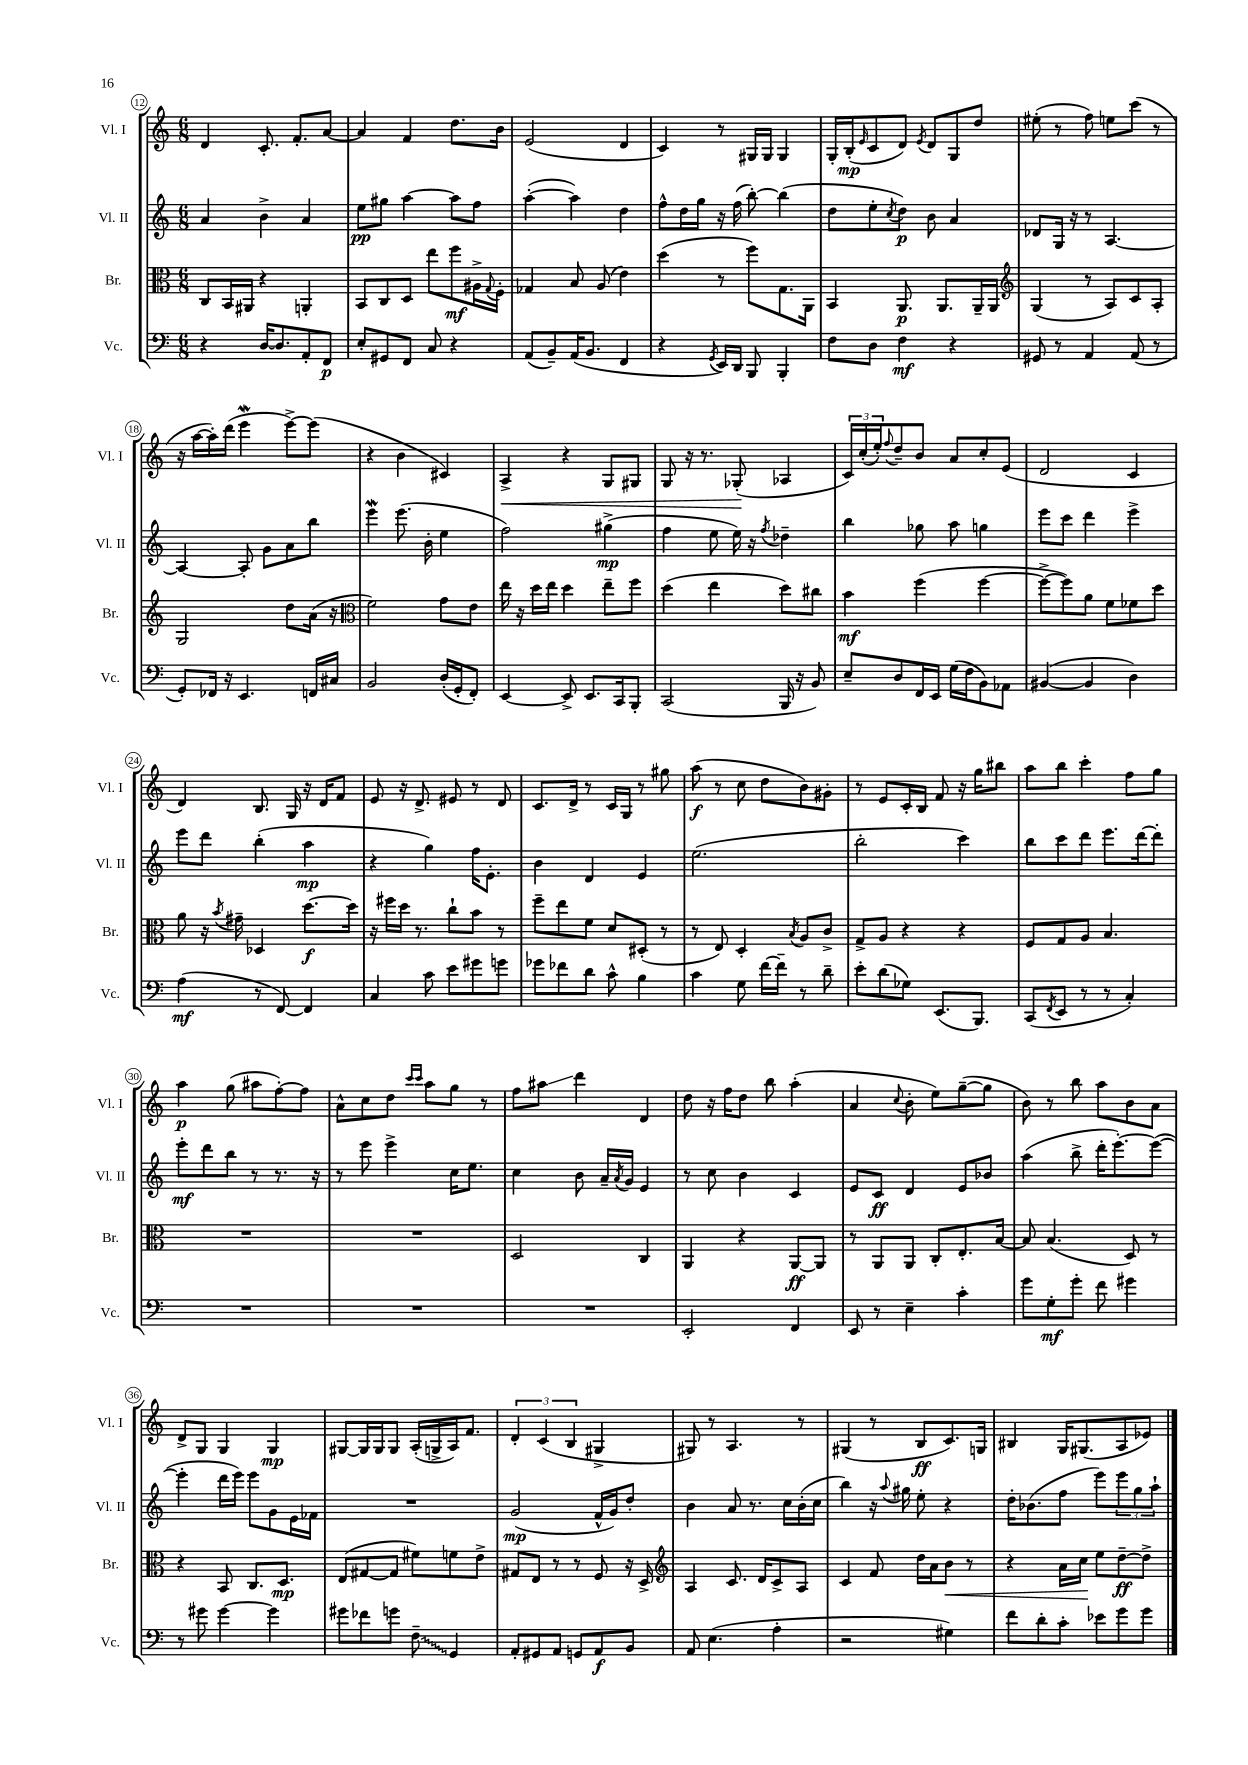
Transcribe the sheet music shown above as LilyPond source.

<<
\new StaffGroup <<
\new Staff = "s0" \with { instrumentName = "Vl. I" shortInstrumentName = "Vl. I" } {
    \clef treble \key c \major \numericTimeSignature \time 6/8
    d'4 c'8.-. f'8.-. a'8~ |
    a'4 f'4 d''8. b'16 |
    e'2( d'4 |
    c'4) r8 gis16 gis16 gis4 |
    g16-. b16-.\mp( \grace { e'16 } c'8 d'8) \acciaccatura { e'8 } d'8 g8 d''8 |
    eis''8-.( r8 f''8) e''8 c'''8( r8 |
    r16 a''16~ a''16-.) d'''16( e'''4\mordent e'''8~->) e'''8( |
    r4 b'4 cis'4) |
    a4->\< r4 g8 gis8 |
    g8 r16 r8. ges8-.\!( aes4 |
    \tuplet 3/2 { c'16) c''16-.( e''16-.) } \appoggiatura { f''8 } d''8-- b'8 a'8 c''8-. e'8( |
    d'2 c'4 |
    d'4) b8. g16 r16 d'16 f'8 |
    e'8 r16 d'8.-> eis'8 r8 d'8 |
    c'8. d'16-> r8 c'16 g16 r8 gis''8 |
    a''8\f( r8 c''8 d''8 b'8) gis'8-. |
    r8 e'8 c'16-. b16 f'8 r16 g''16 bis''8 |
    a''8 b''8 c'''4-. f''8 g''8 |
    a''4\p g''8( ais''8 f''8~-.) f''8 |
    a'8-^ c''8 d''8 \grace { c'''16 c'''16 } a''8 g''8 r8 |
    f''8 ais''8\glissando d'''4 d'4 |
    d''8 r16 f''16 d''8 b''8 a''4-.( |
    a'4 \appoggiatura { c''8 } b'8-. e''8) g''8~--( g''8 |
    b'8) r8 b''8 a''8 b'8 a'8 |
    d'8-> g8 g4 g4\mp |
    gis8~ gis16 gis16 gis8 a16-.( g16-> a16) f'8. |
    \tuplet 3/2 { d'4-. c'4( b4 } gis4-> |
    gis8) r8 a4. r8 |
    gis4( r8 b8\ff c'8.) g16 |
    bis4 g16 gis8.( a8 ees'8) \bar "|." |
}
\new Staff = "s1" \with { instrumentName = "Vl. II" shortInstrumentName = "Vl. II" } {
    \clef treble \key c \major \numericTimeSignature \time 6/8
    a'4 b'4-> a'4 |
    e''8\pp gis''8 a''4~ a''8 f''8 |
    a''4~-.( a''4) d''4 |
    f''8-^ d''16 g''16 r16 f''16( b''8~-.) b''4( |
    d''8 e''8-. \acciaccatura { c''8 } d''8\p) b'8 a'4 |
    des'8 g16 r16 r8 a4.~ |
    a4~ a8-. g'8 a'8 b''8 |
    e'''4\mordent e'''8.( b'16-. e''4 |
    f''2) gis''4->\mp( |
    f''4 e''8 e''16) r16 \acciaccatura { f''8 } des''4-- |
    b''4 ges''8 a''8 g''4 |
    e'''8 c'''8 d'''4 e'''4-> |
    e'''8 d'''8 b''4-.( a''4\mp |
    r4 g''4) f''16 e'8.-. |
    b'4 d'4 e'4 |
    e''2.( |
    b''2-. c'''4) |
    b''8 c'''8 d'''8 e'''8. d'''16~ d'''8-. |
    e'''8-.\mf d'''8 b''8 r8 r8. r16 |
    r8 e'''8 e'''4-> c''16 e''8. |
    c''4 b'8 a'16-- \acciaccatura { a'8 } g'16 e'4 |
    r8 c''8 b'4 c'4 |
    e'8 c'8\ff d'4 e'8 bes'8 |
    a''4( b''8-> d'''16-. e'''8.~-.) e'''8~( |
    e'''4-. d'''16 e'''16) e'''8 g'8 e'16 fes'16 |
    R2. |
    g'2\mp( f'16-^ g'16) d''8-. |
    b'4 a'8 r8. c''16 b'16-.( c''16 |
    b''4) r16 \appoggiatura { a''8 } gis''16 e''8-. r4 |
    d''16-. bes'8.( f''8 e'''8) \tuplet 3/2 { e'''8 g''8 a''8-! } \bar "|." |
}
\new Staff = "s2" \with { instrumentName = "Br." shortInstrumentName = "Br." } {
    \clef alto \key c \major \numericTimeSignature \time 6/8
    c8 b,16 ais,16 r4 a,4-. |
    b,8 c8 d8 e''8 f''8\mf ais16-> \appoggiatura { g8 } f16-. |
    ges4 b8 a8( e'4) |
    d''4( r8 f''8) g8. a,16 |
    b,4 a,8.\p a,8. a,16-- a,16 |
    \clef treble g4( r8 a8) c'8 a8-. |
    g2 d''8 a'16( r16 |
    \clef alto f'2) g'8 e'8 |
    e''16 r16 d''16 e''16 d''4 e''8-- f''8 |
    d''4( e''4 d''8) cis''8 |
    b'4\mf f''4( f''4~ |
    f''8~-> f''8) a'8 f'8 fes'8 d''8 |
    a'8 r16 \acciaccatura { b'8 } gis'16-- des4 d''8.~\f d''16 |
    r16 fis''16 d''16 r8. c''8-! b'8 r8 |
    f''8-- e''8 f'8 d'8 dis8-.( r8 |
    r8 e8) d4-. \acciaccatura { b8 } a8 c'8-> |
    g8-> a8 r4 r4 |
    f8 g8 a8 b4. |
    R2. |
    R2. |
    d2 c4 |
    a,4 r4 a,8~\ff a,8 |
    r8 a,8 a,8 c8-. e8.-. b16~ |
    b8 b4.( d8) r8 |
    r4 b,8 c8. d8.\mp |
    e8( gis8~ gis8 fis'8) f'8 e'8-> |
    gis8 e8 r8 r8 f8 r16 d16-> |
    \clef treble a4 c'8. d'16 c'8-> a8 |
    c'4 f'8 d''16 a'16 b'8\< r8 |
    r4 a'16 c''16\! e''8 d''8~--\ff d''8-> \bar "|." |
}
\new Staff = "s3" \with { instrumentName = "Vc." shortInstrumentName = "Vc." } {
    \clef bass \key c \major \numericTimeSignature \time 6/8
    r4 d16~ d8. a,8-. f,8\p |
    e8-. gis,8 f,8 c8 r4 |
    a,8( b,8--) a,16( b,8. f,4 |
    r4 \acciaccatura { g,8 } e,16) d,16 b,,8 b,,4-. |
    f8 d8 f4\mf r4 |
    gis,8 r8 a,4 a,8( r8 |
    g,8-.) fes,16 r16 e,4. f,16 cis16 |
    b,2 d16-.( g,16-. f,8-.) |
    e,4~ e,8-> e,8. c,16 b,,8-. |
    c,2( b,,16 r16 b,8) |
    e8-- d8 f,16 e,16 g16( f16 b,8) aes,8 |
    bis,4~( bis,4 d4) |
    a4\mf( r8 f,8~) f,4 |
    c4 c'8 e'8 gis'8 g'8 |
    ges'8 fes'8 d'8 c'8-^ b4 |
    c'4 g8 f'16~ f'16-- r8 d'8-- |
    e'8-. d'8( ges8) e,8.( b,,8.) |
    c,8( \acciaccatura { f,8 } e,8 r8 r8 c4-.) |
    R2. |
    R2. |
    R2. |
    e,2-. f,4 |
    e,8 r8 e4-- c'4-. |
    g'8 g8-.\mf g'8-. f'8 gis'4 |
    r8 gis'8 gis'4~ gis'4 |
    gis'8 fes'8 g'8 \once \override Glissando.style = #'zigzag f8--\glissando g,4 |
    a,8-. gis,8 a,8 g,8 a,8\f b,8 |
    a,8 e4.( a4-. |
    r2 gis4) |
    f'8 d'8-. c'8-. ees'8 g'8 g'8 \bar "|." |
}
>>
>>
\layout { \context { \Score currentBarNumber = #12 \override BarNumber.stencil = #(make-stencil-circler 0.1 0.3 ly:text-interface::print) } }
